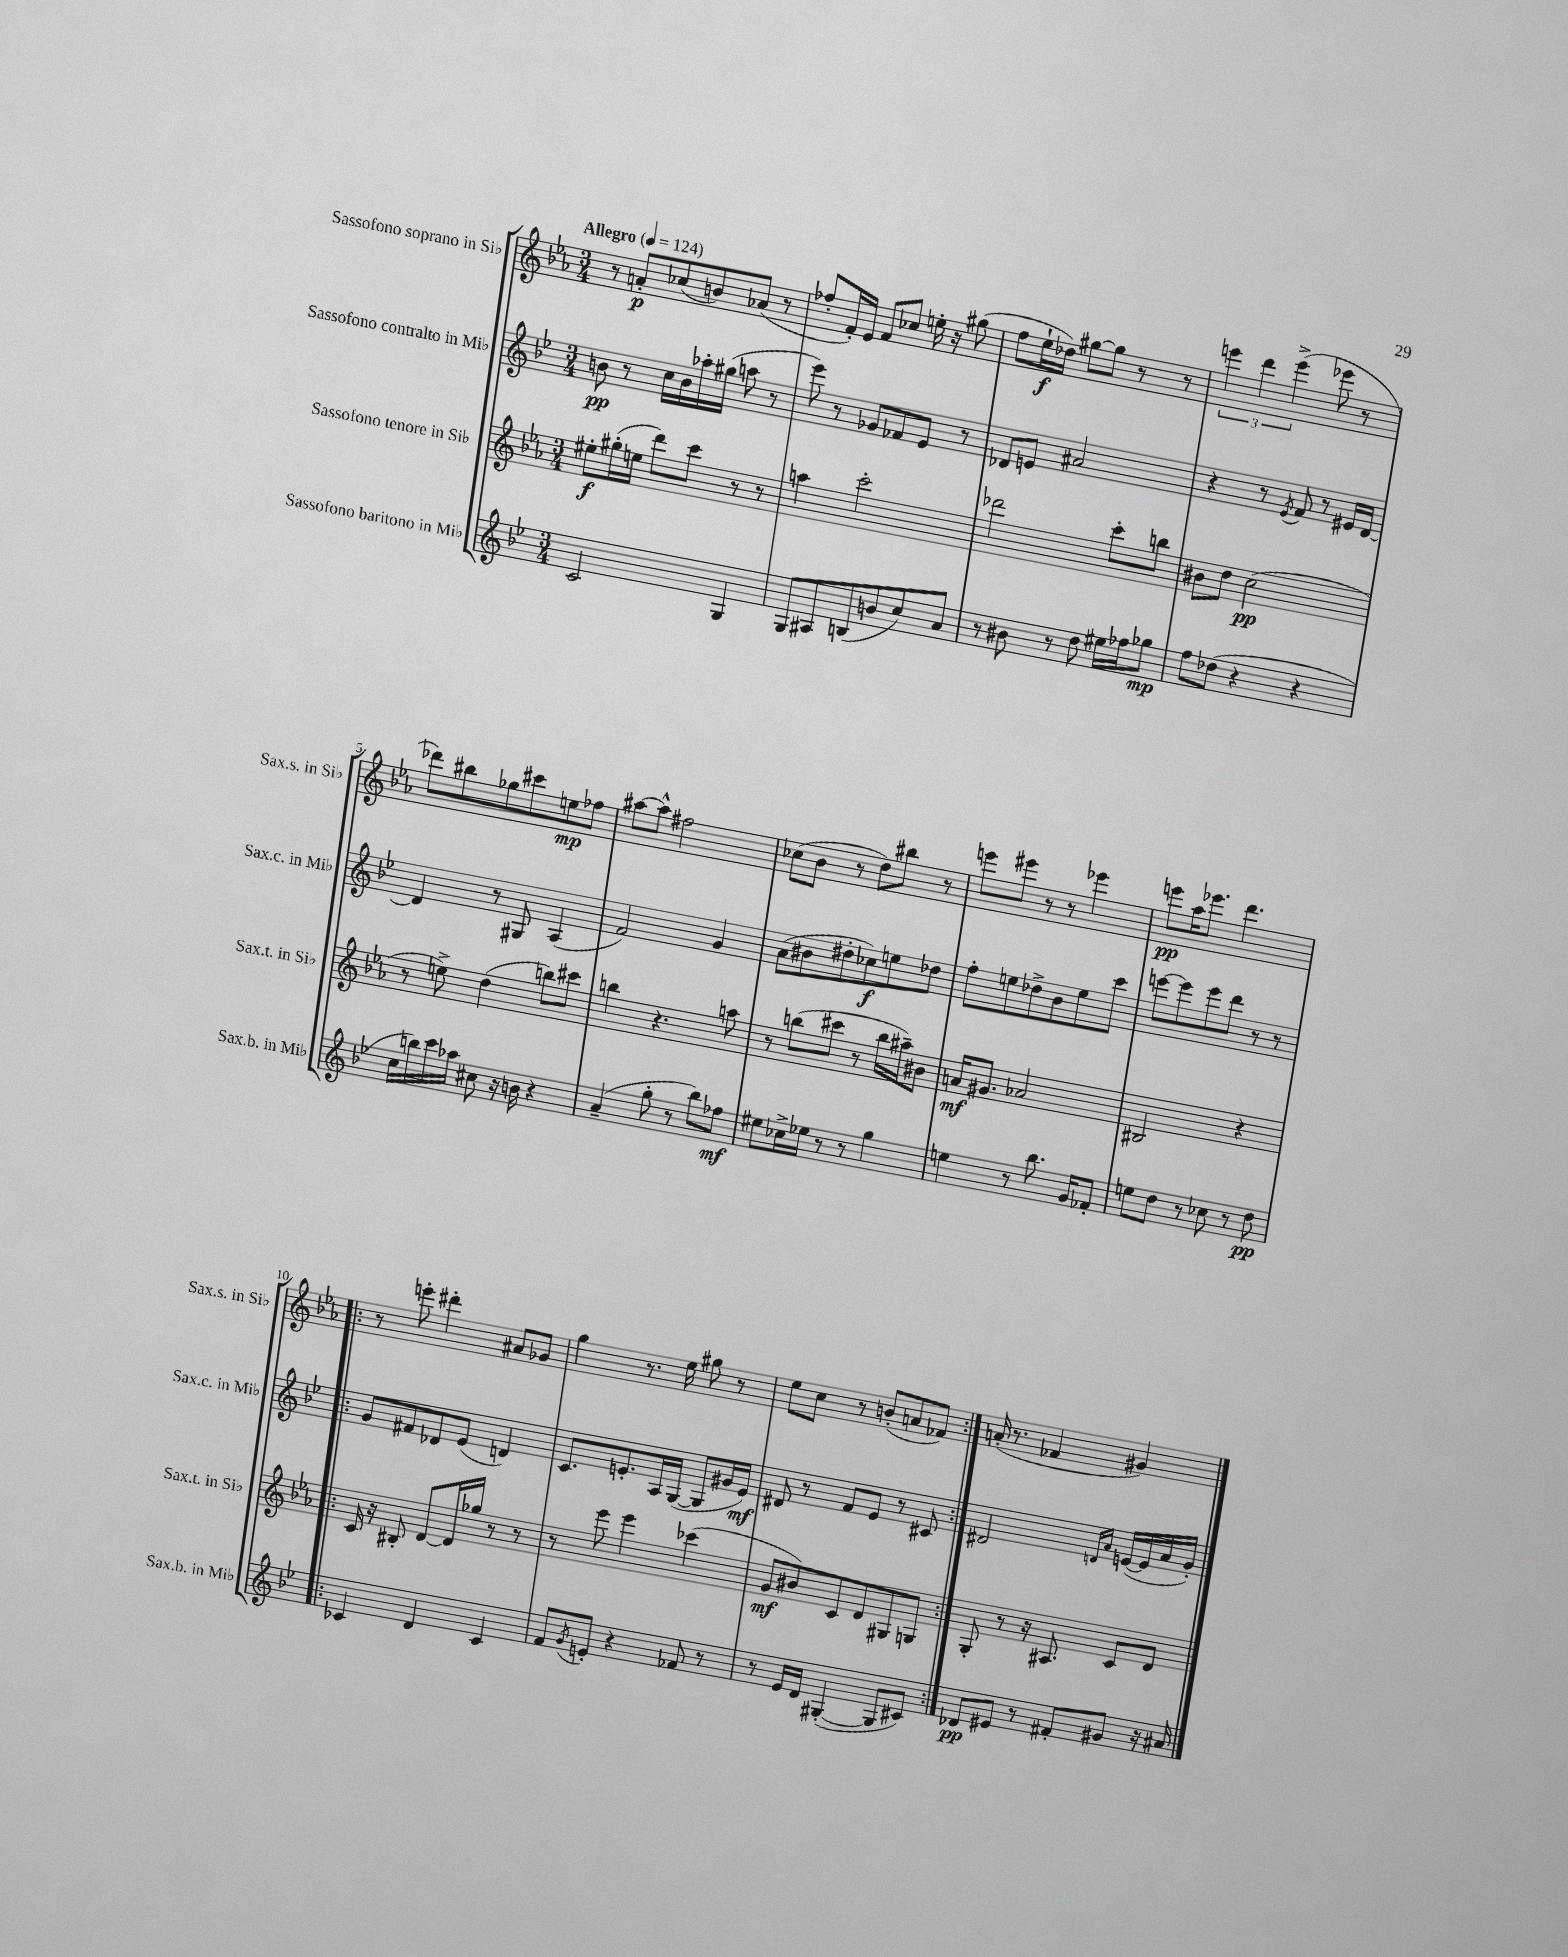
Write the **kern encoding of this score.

**kern	**kern	**kern	**kern
*staff4	*staff3	*staff2	*staff1
*clefG2	*clefG2	*clefG2	*clefG2
*k[b-e-]	*k[b-e-a-]	*k[b-e-]	*k[b-e-a-]
*M3/4	*M3/4	*M3/4	*M3/4
*MM124	*MM124	*MM124	*MM124
2c	8ee#'	8b	8r
.	(16gg#'	8r	8a'
.	16ee	.	.
.	8ddd)	16cc	(8cc-
.	.	16b	.
.	8ccc	16aa-'	8b)
.	.	(16gg#	.
4G	8r	8aa	(8a-
.	8r	8r	8r
=	=	=	=
8G	4aa	8eee-)	8ff-'
8A#	.	8r	16f')
.	.	.	16e-
(8B	2ccc'	8g-	8f
8b	.	8f-	8cc-
8cc)	.	8e-	16ee'
.	.	.	16r
8a	.	8r	(8gg#
=	=	=	=
8r	2ddd-	8d-	8ff
8b#	.	8e	16ee-`
.	.	.	16dd-)
8r	.	2a#	[8gg#
8dd	.	.	8gg#]
16ee#	8ccc'	.	8r
16ff-	.	.	.
8gg-	8bb	.	8r
=	=	=	=
8ff	8b#	4r	6eee
(8dd-	8dd	.	.
.	.	.	6ddd
4r	(2cc	8r	.
.	.	.	(6eee^
.	.	8qe-	.
.	.	8f	.
4r	.	8r	8eee-
.	.	16e#	8r
.	.	[16d	.
=	=	=	=
16cc	8r	4d]	8ddd-)
16bb)	.	.	.
16ccc	8ee^)	.	8bb#
16aa-	.	.	.
8cc#	(4dd	8r	8gg-
16r	.	8G#	8ccc#
16b	.	.	.
4r	8bb)	(4A	8ee
.	8ccc#	.	8ff-
=	=	=	=
(4a~	4bb	2f)	[8aa#
.	.	.	8aa#^^]
8gg'	4.r	.	2ff#
8r	.	.	.
8bb-)	.	4g	.
8ff-	8aa	.	.
=	=	=	=
8ee#	8r	(8a	(8cc-
16cc-^	(8bb	8b#	8b-
16ee-	.	.	.
8r	8ccc#	8dd#'	8r
8r	8r	8cc-)	8dd)
4gg	16bb	8ee	8bb#
.	16aa#~)	.	.
.	8b#	8dd-	8r
=	=	=	=
4ee	16a	8ff'	8eee
.	8.g#	.	.
.	.	8ee	8eee#
8r	2a-	8dd-^	8r
8.bb-	.	8b-	8r
.	.	8ee	4eee-
16g	.	.	.
8f-'	.	8ccc	.
=	=	=	=
8ee	2B#	[8eee	8eee
8dd	.	8eee]	16aa-
.	.	.	8.eee-
8r	.	8eee	.
8cc-	.	8ddd	4.ddd
8r	4r	8r	.
8dd	.	8r	.
=!|:	=!|:	=!|:	=!|:
4c-	16c	8g	8r
.	16r	.	.
.	8B#'	8f#	8eee'
4d	[8d	8d-	4ddd#'
.	16d]	(8e-	.
.	16gg-	.	.
4c-	8r	4d)	8a#
.	8r	.	8g-
=	=	=	=
8f	8r	8.c	4gg
8qg	.	.	.
8e'	8eee-	.	.
.	.	8.e'	.
4r	4eee-	.	8.r
.	.	16A	.
.	.	([16G	16ee-
8f-	(4ccc-	8G]	8gg#
8r	.	16g#	8r
.	.	16e)	.
=	=	=	=
8r	8g	8d#	8ee-
16e-	8b#)	8r	8cc
16d	.	.	.
([4G#'	8c	8f	8r
.	8d	8e-	(8b'
8G#]	8G#	8r	8a
8c#)	8G	8c#	8f-)
=:|!	=:|!	=:|!	=:|!
8d-	8G'	2d#	(16a'
.	.	.	8.r
8e#	8r	.	.
8r	16r	.	4f-
.	8.A#	.	.
8f#'	.	.	.
.	.	16qqd	.
.	.	16qqa	.
8g#	8c	([16e	4g#)
.	.	16e]	.
16r	8d	16a	.
16a#	.	16g')	.
==	==	==	==
*-	*-	*-	*-
